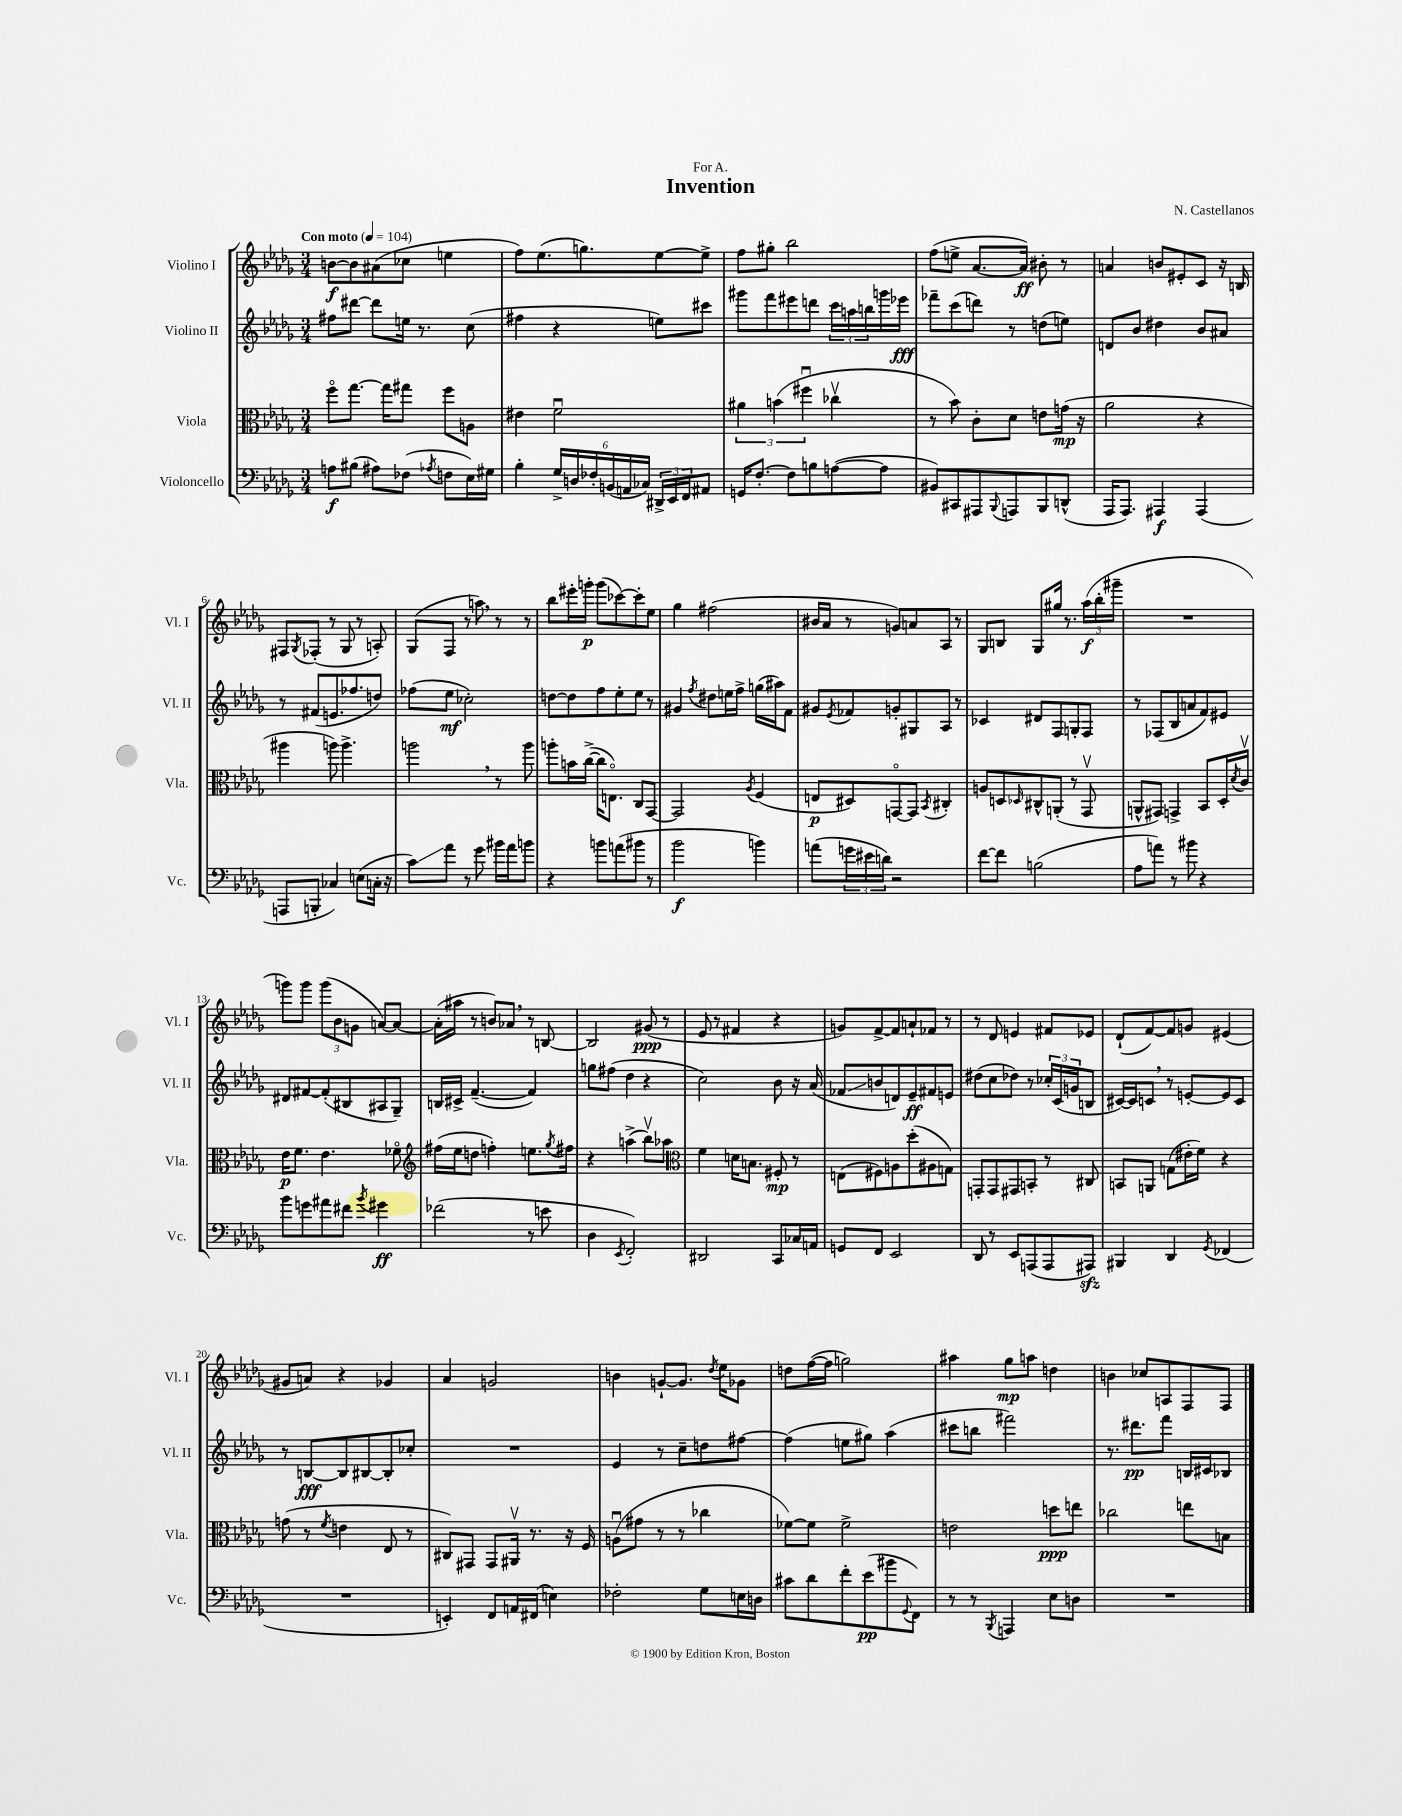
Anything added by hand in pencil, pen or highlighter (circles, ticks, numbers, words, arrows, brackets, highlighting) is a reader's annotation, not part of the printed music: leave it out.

**kern	**kern	**kern	**kern
*staff4	*staff3	*staff2	*staff1
*clefF4	*clefC3	*clefG2	*clefG2
*k[b-e-a-d-g-]	*k[b-e-a-d-g-]	*k[b-e-a-d-g-]	*k[b-e-a-d-g-]
*M3/4	*M3/4	*M3/4	*M3/4
*MM104	*MM104	*MM104	*MM104
8A\L	8ffo\L	8ff#\L	[8b\L
(8B#\J	[8.gg-\J	[8ddd#\J	8b\]
8A#\L)	.	8ddd#\]L	(8a#\
.	16gg-\]LK	.	.
(8F-\J	8gg#\J	16ee\Jk	8cc-\J
.	.	8.r	.
8qA-/	.	.	.
8F\L	8ff\L	.	4ee\
16E-\L)	8A\J	(8cc\	.
16G#\JJ	.	.	.
=	=	=	=
4B-'\	4e#\	4ff#\	8ff\L)
.	.	.	(8.ee-\
24G-^/LL	2fu\	4r	.
24D/	.	.	.
.	.	.	8.gg\)
24F-'/	.	.	.
(24BB/	.	.	.
24AA/	.	.	.
24C-/JJ)	.	.	.
24DD#^/LL	.	8ee\L)	[8ee-\
24EE-/	.	.	.
24FF/J	.	.	.
8AA#/J	.	8ccc#\J	8ee-^\]J
=	=	=	=
16GG/LK	6a#\	8ggg#\L	8ff\L
[8.F'/J	.	.	.
.	.	8fff\	8gg#'\J
.	(6b\	.	.
8F\]L	.	8eee#\	2bb-\
.	6ff#u\	.	.
8B\	.	8ddd\J	.
([8A\	4cc-v\	24ccc\LL	.
.	.	24aa\	.
.	.	24bb\	.
8A\]J	.	16ggg\	.
.	.	16eee-\JJ	.
=	=	=	=
8BB#/L)	8r	8fff-~\L	(8ff\L
8CC#/	8b-\)	(8ccc\	8ee^\J
8AAA#/	8c'\L	8ddd\J)	[8.a-/L
8qqBBB-/	.	.	.
8AAA/	8d-\J	8r	.
.	.	.	16a-/]Jk)
8BBB-/	8e\L	(8dd\L	8b#'\
(8DD^^/J	(16g\Jk	8ee\J)	8r
.	16r	.	.
=	=	=	=
16AAA-/LK	2a-\	8d/L	4a/
8.AAA-/J)	.	.	.
.	.	8b-/J	.
4AAA#/	.	4dd#\	8b/L
.	.	.	8e#'/
(4AAA#/	4r	8b-/L	8c/J
.	.	8a#/J	16r
.	.	.	16B/
=	=	=	=
8AAA/L	4aa#\	8r	8F#/L
.	.	.	8qG-/
8BBB'/J	.	(8f#/L	(8F-'/J
4C-/)	8aa\)	8.e/	8r
.	4.aa^\	.	8G-/
.	.	8.ff-/	.
(8E\L	.	.	8r
16C'\Jk	.	8dd/J)	8A'/)
16r	.	.	.
=	=	=	=
8c\L)	2aa\	(8ff-\L	(8G-/L
8a-\J	.	8ee-\J	8F/J
8r	.	2cc-'\)	8r
8g-\	.	.	8aa\)
16b#\LL	8r	.	8r
16a-\J	.	.	.
8b\J	8aa\	.	8r
=	=	=	=
4r	8aa'\L	[8dd\L	8bb-\L
.	16b\L	8dd\]	16eee#'\L
.	([16cc^\JJ	.	16ggg'\JJ
8b\L	16cc\]LK	8ff\	(8ggg\L
.	8.Eo\J)	.	.
(8a\	.	8ee-'\	[8ccc-\)
8b#\J	8C/L	8ee-\J	8ccc-'\]
8r	[8GG-/J	8r	8ee-\J
=	=	=	=
2b-\	2GG-/]	4g#/	4gg-\
.	.	8qff/	.
.	.	8dd#\L	(2ff#\
.	.	16ee\L	.
.	.	16ff^\JJ	.
.	8qA-/	.	.
4b\)	(4F/	(16gg\LL	.
.	.	16aa#\J)	.
.	.	8f\J	.
=	=	=	=
(8a\L	8E/L	8g#/L	16b#/LL
.	.	.	16a-/JJ
.	.	8qe-/	.
24g\L	8D#/)	8f-/	8r
24e#\	.	.	.
24d\JJ)	.	.	.
2r	[8GGo/	8g'/	8g/L)
.	8GG/]J	8G#/	8a/
.	8qBB-/	.	.
.	4C#'/	8A-/J	8A-/J
.	.	8r	8r
=	=	=	=
[8f\L	8A/L	4c-/	8G-/L
8f\]J	8D/	.	8B/J
.	16qqD-/	.	.
(2B\	8C#^^/	8d#/L	8G-/L
.	(8AA'/J	8F/	16gg#/Jk
.	.	.	8.r
.	8r	8G'/	.
.	8GG-v/	8F/J	(24aa-\LL
.	.	.	24bb-'\
.	.	.	24ggg#~\JJ
=	=	=	=
8A-\L	8AA^^/L	8r	2.r
8a\J)	8GG#/J)	(8F-/L	.
8r	4GG^/	8B-/	.
8b#\	.	8a/	.
4r	8BB-/L	8f/)	.
.	16D-'/L	8e#/J	.
.	8qd-/	.	.
.	16cv/JJ	.	.
=	=	=	=
8b-\L	16e-\LK	8d#/L	8ggg\L)
.	8.f\J	.	.
8g\	.	[8f#/	8ggg\J
8a#\	4.e-\	(8f#'/]	(12ggg\L
.	.	.	12b-\
8f#\J	.	8B#/	.
.	.	.	12g\J
8qb-/	.	.	.
4g#\	.	8A#/	[8a/L)
.	8f-o\	8G-~/J)	8a/_J
=	=	=	=
*	*clefG2	*	*
(2f-\	(16ff#\LL	16B/LL	(16a'\]LL
.	16ee-\J	16c#^/JJ	16aa#\JJ
.	8dd\J	([4.f~/	8r
.	4ff'\)	.	8b/L)
.	.	.	8a-/J
8r	8.ee\L	4f/])	8r
8e\	.	.	[8B/
.	8qgg-/	.	.
.	16ff#\Jk	.	.
=	=	=	=
4D-\	4r	8gg\L	2B/]
.	.	(8ff#\J	.
8qEE-/	.	.	.
2FF'/)	(4aa^\	4dd-\	.
.	8bb-v\L)	4r	(8g#/
.	8aa-\J	.	8r
=	=	=	=
*	*clefC3	*	*
2DD#/	4f\	2cc\)	8e-/
.	.	.	8r
.	16d\LK	.	4f#/
.	8.B\J	.	.
8CC/L	8F#'/	8b-\	4r
16C-/L	8r	16r	.
16AA/JJ	.	(16a-/	.
=	=	=	=
8GG/L	(8E\L	8f-/L	8g/L)
8FF/J	8F#\)	8b/	[8f^/
2EE-/	8A\	8d/)	8f/]
.	(8dd-'\	8e-~/	8a`/
.	8A#\	8f#/	8f-/J
.	8G\J)	8e/J	8r
=	=	=	=
8DD-/	8GG'/L	(8dd#\L	8r
8r	8GG/	8cc\	8d-/
8EE-/L	8GG#/	8dd-\J)	4e/
(8AAA/	8BB'/J	8r	.
8AAA/	8r	24cc-'/LL	8f#/L
.	.	(24c/	.
.	.	24g/J	.
8AAA#/J)	8C#/	8B/J	8e-/J
=	=	=	=
4BBB#/	8BB/L	[16c#/LL)	(8d-`/L
.	.	16c#/]J	.
.	8AA/J	8c/J	[8f/)
4DD-/	(8G\L	8r	8f/]
.	16e#'\L	[8e'/L	8g/J
.	16f\JJ)	.	.
8qGG-/	.	.	.
(4FF-/	4r	8e/]	(4e#/
.	.	8c/J	.
=	=	=	=
2.r	(8g\	8r	8g#/L
.	8r	[8B/L	8a/J)
.	8qf/	.	.
.	4e\	8B/]	4r
.	.	[8B#/	.
.	8E-/	8B#'/]	4g-/
.	8r	8cc-'/J	.
=	=	=	=
4EE'/)	8C#/L)	2.r	4a-/
.	8GG#/J	.	.
8FF/L	8GG#/L	.	2g/
16AA/L	16AA#v/Jk	.	.
(16FF#/JJ	8.r	.	.
4E\)	.	.	.
.	16r	.	.
.	16F/	.	.
=	=	=	=
2F-'\	(8Au\L	4e-/	4b\
.	8g#\J	.	.
.	8r	8r	[8g`/L
.	8r	8cc~\L	8.g/]J
8G-\L	4cc-\	8dd\	.
.	.	.	8qdd-/
.	.	.	16ee-\LK
16E\L	.	[8ff#\J	8g-\J
16D\JJ	.	.	.
=	=	=	=
8c#\L	[8f-\L)	(4ff#\]	8dd\L
8d-\	8f-\]J	.	([16ff\L
.	.	.	16ff\]JJ
8f'\	2f-^\	8ee\L	2gg\)
(8e-\	.	8gg#\J)	.
8b#\	.	(4aa-\	.
8qqGG-/	.	.	.
8FF\J)	.	.	.
=	=	=	=
8r	2e\	8ccc#\L	4aa#\
8r	.	8bb\J	.
8qBBB-/	.	.	.
4AAA/	.	2fff#\)	8gg-\L
.	.	.	8aa\J
8E-\L	8dd\L	.	4dd\
8D\J	8ee\J	.	.
=	=	=	=
2.r	2cc-\	8.r	4b\
.	.	8.ddd#\L	.
.	.	.	8cc-/L
.	.	8fff\J	8A/
.	8ee\L	16B/LL	8F/
.	.	16c#/J	.
.	8B\J	8B-/J	8F/J
==	==	==	==
*-	*-	*-	*-
